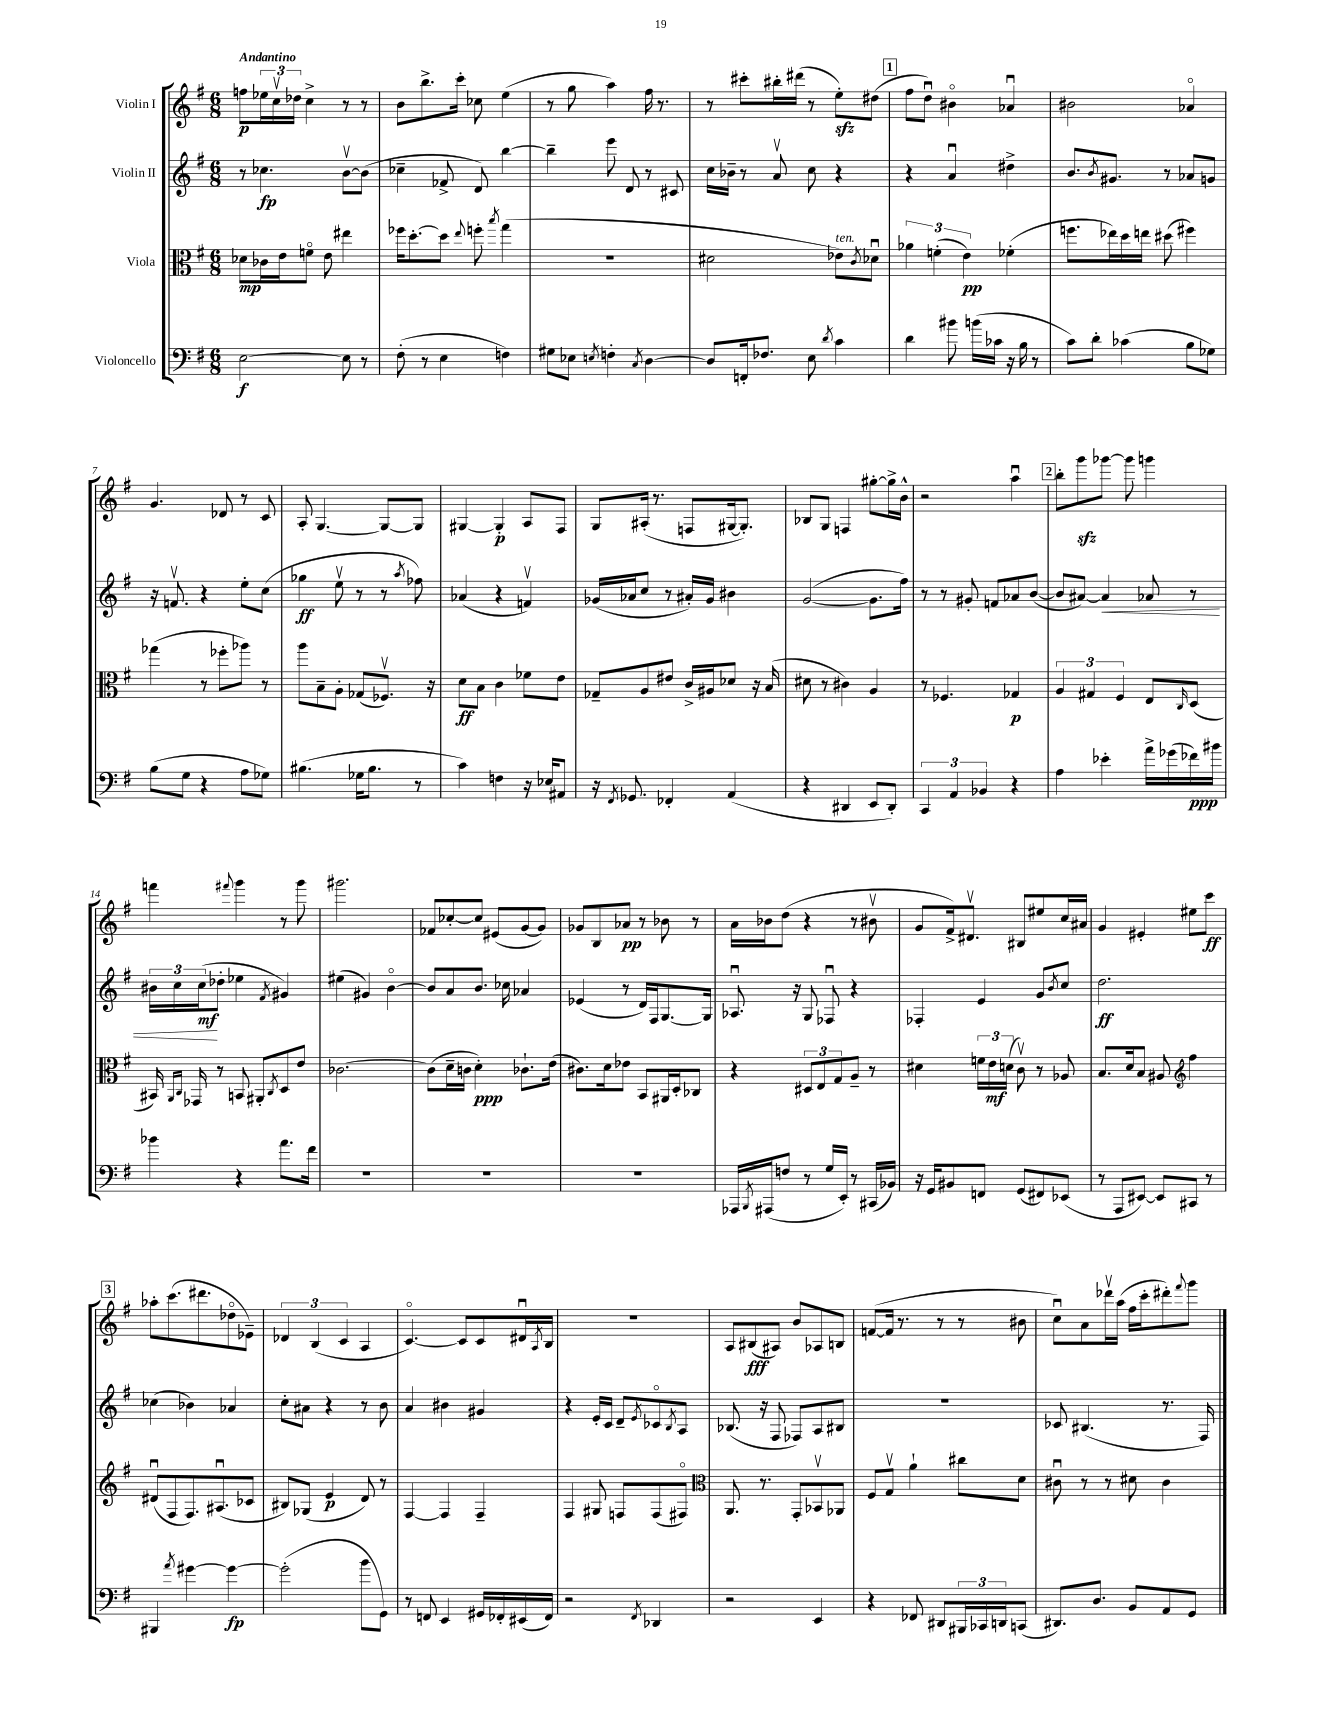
<<
\new StaffGroup <<
\new Staff = "s0" \with { instrumentName = "Violin I" } {
    \clef treble \key g \major \numericTimeSignature \time 6/8 \tempo "Andantino"
    f''8\p \tuplet 3/2 { ees''16 c''16\upbow des''16 } c''4-> r8 r8 |
    b'8 b''8.-> c'''16-. ces''8 e''4( |
    r8 g''8 a''4) fis''16 r8. |
    r8 cis'''8-. bis''16-. dis'''16( r8 e''8-.\sfz) dis''8( |
    \mark \markup { \box "1" } fis''8 d''8\downbow) bis'4\flageolet aes'4\downbow |
    bis'2 aes'4\flageolet |
    g'4. des'8 r8 c'8 |
    a8-. g4.~ g8~ g8 |
    gis4~ gis4-.\p a8 fis8 |
    g8 ais16-.( r8. f8 gis16~ gis8.-.) |
    bes8 g8 f4 gis''8~-. gis''16-> b'16-^ |
    r2 a''4\downbow |
    \mark \markup { \box "2" } b''8-. g'''8\sfz ges'''8~ ges'''8 g'''4 |
    f'''4 \appoggiatura { fis'''8 } g'''4 r8 g'''8 |
    gis'''2. |
    fes'8 ces''8~-. ces''8 eis'8( g'8~ g'8) |
    ges'8 b8 aes'8\pp r8 bes'8 r8 |
    a'16 bes'16 d''8( r4 r8 bis'8\upbow |
    g'8 fis'16->) dis'8.\upbow bis8 eis''8 c''16 ais'16 |
    g'4 eis'4-. eis''8 c'''8\ff |
    \mark \markup { \box "3" } aes''8-. c'''8.( dis'''8. des''8\flageolet ees'8--) |
    \tuplet 3/2 { des'4 b4( c'4 } a4 |
    c'4.~\flageolet) c'8 c'8 dis'16\downbow \acciaccatura { a8 } b16 |
    R2. |
    a8 bis8\fff( ais8) b'8 aes8 b8 |
    f'8~( f'16 r8. r8 r8 bis'8 |
    c''8\downbow) a'8 des'''16\upbow a''16( fis''16 c'''16-. dis'''8-.) \appoggiatura { fis'''8 } g'''8 \bar "|." |
}
\new Staff = "s1" \with { instrumentName = "Violin II" } {
    \clef treble \key g \major \numericTimeSignature \time 6/8
    r8 ces''4.\fp b'8~\upbow b'8( |
    ces''4-- fes'8-> d'8) b''4~ |
    b''4-- e'''8 d'8 r8 cis'8 |
    c''16 bes'16-- r8 a'8\upbow c''8 r4 |
    \mark \markup { \box "1" } r4 a'4\downbow dis''4-> |
    b'8. \acciaccatura { b'8 } gis'8. r8 aes'8 g'8 |
    r16 f'8.\upbow r4 e''8-. c''8( |
    ges''4\ff e''8\upbow r8 r8 \acciaccatura { a''8 } fes''8) |
    aes'4( r4 f'4\upbow) |
    ges'16( aes'16 c''8 r8 ais'16-.) ges'16 bis'4 |
    g'2~( g'8. fis''16) |
    r8 r8 gis'8-. f'8 aes'8 b'8~( |
    \mark \markup { \box "2" } b'8 ais'8~) ais'4\< aes'8 r8 |
    \tuplet 3/2 { bis'16 c''16 c''16\mf\!( } des''8-. ees''4 \acciaccatura { fis'8 } gis'4) |
    eis''4( gis'4) b'4~\flageolet |
    b'8 a'8 b'8. ces''16 aes'4 |
    ees'4( r8 d'16) fis16 g8.~ g16 |
    aes8.\downbow r16 g8 fes8\downbow r4 |
    fes4-. e'4 g'8 \acciaccatura { b'8 } c''8 |
    d''2.\ff |
    \mark \markup { \box "3" } ces''4( bes'4) aes'4 |
    c''8-. ais'8 r4 r8 b'8 |
    a'4 bis'4 gis'4 |
    r4 e'16-. c'16 d'8-- \acciaccatura { e'8 } ces'8\flageolet \acciaccatura { b8 } a8 |
    bes8.( r16 fis8 fes8) a8 bis8 |
    R2. |
    ces'8 bis4.( r8. fis16) \bar "|." |
}
\new Staff = "s2" \with { instrumentName = "Viola" } {
    \clef alto \key g \major \numericTimeSignature \time 6/8
    des'8\mp ces'16 e'16 f'8\flageolet e'8 eis''4 |
    fes''16 d''8.~-. d''8 \appoggiatura { e''8 } f''8-. \acciaccatura { b''8 } g''4( |
    R2. |
    dis'2 ees'8^\markup { \italic "ten." }) \acciaccatura { c'8 } des'8\downbow |
    \mark \markup { \box "1" } \tuplet 3/2 { aes'4 f'4-.( e'4\pp) } fes'4-.( |
    f''8. ees''16) d''16 e''16 dis''8( fis''4) |
    ges''4( r8 fes''8-. aes''8) r8 |
    a''8 b8-- a8-. ges8( fes8.\upbow) r16 |
    d'8\ff b8 c'4 fes'8 e'8 |
    ges8-- a8 eis'8 c'16-> ais16 des'8 r16 b16( |
    dis'8 r8 cis'4) a4 |
    r8 fes4. ges4\p |
    \mark \markup { \box "2" } \tuplet 3/2 { a4 gis4 fis4 } e8 \grace { c16 } d8( |
    bis,16) \grace { a,16 c16 } ges,16 r8 b,8 ais,8-. \acciaccatura { c8 } d8 e'8 |
    ces'2.~ |
    ces'8( d'16-- c'16 d'4-.\ppp) ces'8.-! e'16( |
    cis'8.) d'16 ees'8 b,8 ais,16 d16-. ces8 |
    r4 \tuplet 3/2 { dis8 e8 g8 } a8-- r8 |
    dis'4 \tuplet 3/2 { f'16 e'16\mf d'16( } c'8\upbow) r8 aes8 |
    b8. d'16 b8 ais8 \clef treble fis''4 |
    \mark \markup { \box "3" } dis'8\downbow( fis8 fis8.) ais8.\downbow( ces'8 |
    bis8) ges8( e'4\p d'8) r8 |
    fis4~ fis4 fis4-- |
    fis4 gis8 f8 f8( fis8\flageolet) |
    \clef alto a,8. r8. g,8-. bes,8\upbow aes,8 |
    fis8 g8\upbow a'4-! cis''8 d'8 |
    cis'8\downbow r8 r8 dis'8 cis'4 \bar "|." |
}
\new Staff = "s3" \with { instrumentName = "Violoncello" } {
    \clef bass \key g \major \numericTimeSignature \time 6/8
    e2~\f e8 r8 |
    fis8-.( r8 e4 f4) |
    gis8 ees8 \acciaccatura { e8 } f4-. \acciaccatura { c8 } d4~ |
    d8 f,16-. fes8. e8 \acciaccatura { d'8 } c'4 |
    \mark \markup { \box "1" } d'4 bis'8 b'16( ces'16 r16 b16 r8 |
    c'8) d'8-. ces'4( b8 ges8) |
    b8( g8 r4 a8 ges8) |
    bis4.( ges16 bis8. r8 |
    c'4) f4 r16 ees16 ais,8 |
    r16 \acciaccatura { fis,8 } ges,8. fes,4-. a,4( |
    r4 dis,4 e,8 dis,8-.) |
    \tuplet 3/2 { c,4 a,4 bes,4 } r4 |
    \mark \markup { \box "2" } a4 ees'4-. a'16-> ges'16( fes'16\ppp) bis'16 |
    bes'4 r4 a'8. fis'16 |
    R2. |
    R2. |
    R2. |
    aes,,16 \acciaccatura { b,,8 } ais,,16( f8 r8 g16 e,16-.) r8 cis,16( bes,16) |
    r16 g,16 bis,8 f,8 g,8( fis,8) ees,8( |
    r8 a,,8 eis,8~) eis,8 cis,8 r8 |
    \mark \markup { \box "3" } bis,,4 \acciaccatura { a'8 } gis'4~ gis'4~\fp |
    gis'2-.( b'8 g,8) |
    r8 f,8 e,4 gis,16 fes,16-. eis,16( fes,16) |
    r2 \acciaccatura { fis,8 } des,4 |
    r2 e,4 |
    r4 fes,8 dis,8 \tuplet 3/2 { bis,,16 ces,16 d,16 } c,8( |
    dis,8.) d8. b,8 a,8 g,8 \bar "|." |
}
>>
>>
